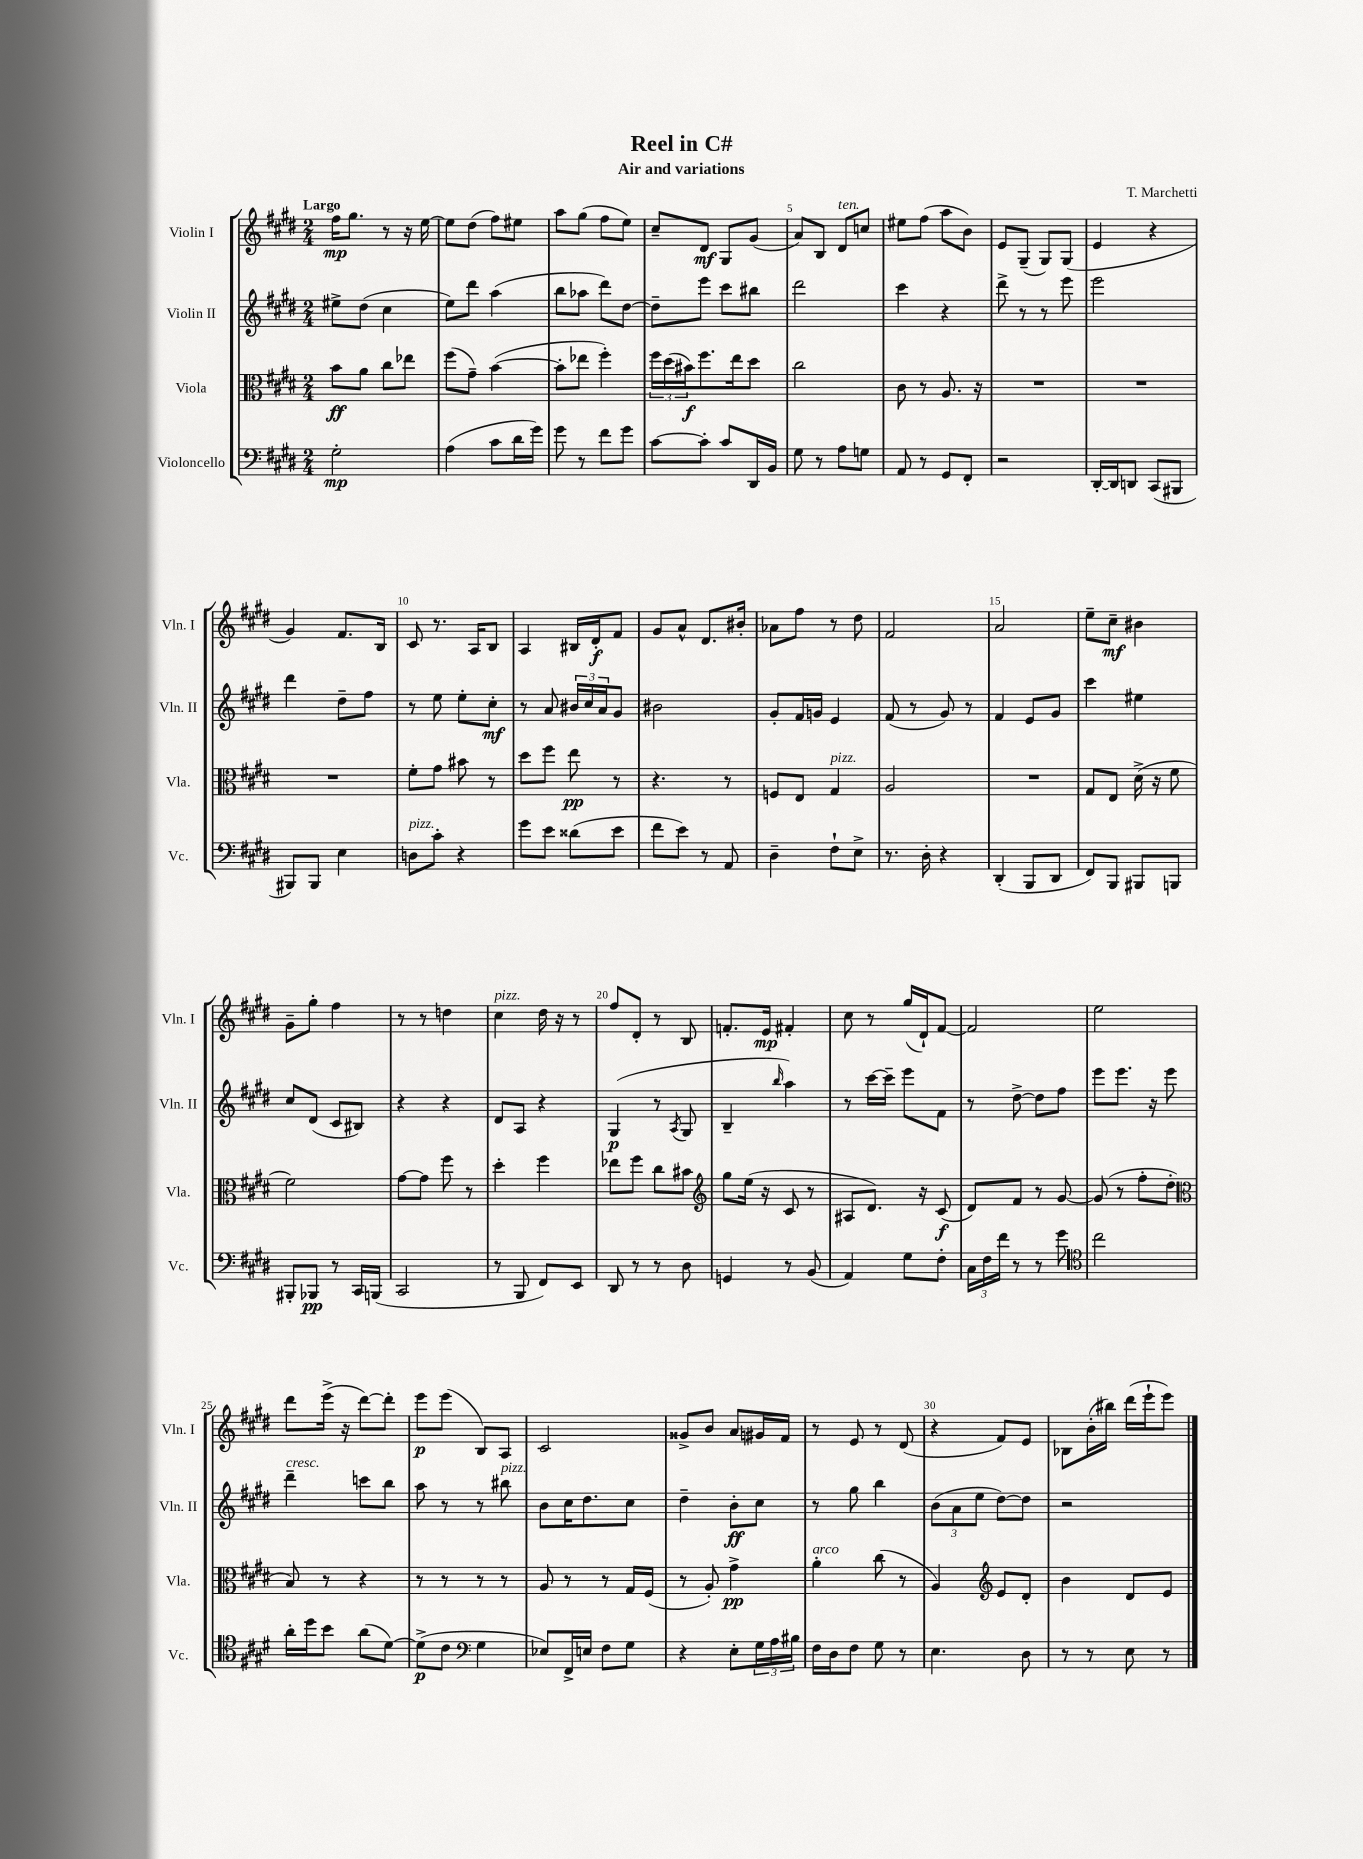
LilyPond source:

\header { title = "Reel in C#" composer = "T. Marchetti" subtitle = "Air and variations" }
<<
\new StaffGroup <<
\new Staff = "s0" \with { instrumentName = "Violin I" shortInstrumentName = "Vln. I" } {
    \clef treble \key e \major \numericTimeSignature \time 2/4 \tempo "Largo"
    fis''16\mp gis''8. r8 r16 e''16~ |
    e''8 dis''8( fis''8) eis''8 |
    a''8 gis''8( fis''8 e''8) |
    cis''8-- dis'8\mf gis8 gis'8( |
    a'8) b8 dis'8^\markup { \italic "ten." } c''8 |
    eis''8 fis''8( a''8 b'8) |
    e'8 gis8--( gis8) gis8( |
    e'4 r4 |
    gis'4) fis'8. b16 |
    cis'8 r8. a16 b8 |
    a4 bis16 dis'16-.\f fis'8 |
    gis'8 a'8-^ dis'8. bis'16-. |
    aes'8 fis''8 r8 dis''8 |
    fis'2 |
    a'2 |
    e''8-- cis''8--\mf bis'4 |
    gis'8-- gis''8-. fis''4 |
    r8 r8 d''4 |
    cis''4^\markup { \italic "pizz." } dis''16 r16 r8 |
    fis''8 dis'8-. r8 b8 |
    f'8.-. e'16\mp fis'4-. |
    cis''8 r8 gis''16( dis'16-!) fis'8~ |
    fis'2 |
    e''2 |
    dis'''8 e'''16->( r16 dis'''8~) dis'''8-. |
    e'''8\p e'''8( b8) a8 |
    cis'2 |
    gisis'8-> b'8 a'8 gis'16 fis'16 |
    r8 e'8 r8 dis'8( |
    r4 fis'8) e'8 |
    bes8 b'16-.( bis''16) dis'''16( e'''16-! e'''8) \bar "|." |
}
\new Staff = "s1" \with { instrumentName = "Violin II" shortInstrumentName = "Vln. II" } {
    \clef treble \key e \major \numericTimeSignature \time 2/4
    eis''8-> dis''8( cis''4 |
    e''8) dis'''8 a''4( |
    b''8 aes''8 dis'''8) dis''8~ |
    dis''8-- e'''8 cis'''8 bis''8 |
    dis'''2 |
    cis'''4 r4 |
    dis'''8-> r8 r8 e'''8 |
    e'''2 |
    dis'''4 dis''8-- fis''8 |
    r8 e''8 e''8-. cis''8-.\mf |
    r8 a'8 \tuplet 3/2 { bis'16 cis''16 a'16 } gis'8 |
    bis'2 |
    gis'8-. fis'16 g'16 e'4 |
    fis'8( r8 gis'8) r8 |
    fis'4 e'8 gis'8 |
    cis'''4 eis''4 |
    cis''8 dis'8( cis'8 bis8) |
    r4 r4 |
    dis'8 a8 r4 |
    gis4\p( r8 \acciaccatura { a8 } gis8 |
    b4-- \grace { b''16 } a''4) |
    r8 cis'''16~ cis'''16-- e'''8 fis'8 |
    r8 dis''8~-> dis''8 fis''8 |
    e'''8 e'''8. r16 e'''8 |
    dis'''4--^\markup { \italic "cresc." } c'''8 b''8 |
    a''8 r8 r8 bis''8^\markup { \italic "pizz." } |
    b'8 cis''16 dis''8. cis''8 |
    dis''4-- b'8-.\ff cis''8 |
    r8 gis''8 b''4 |
    \tuplet 3/2 { b'8( a'8 e''8 } dis''8~) dis''8 |
    r2 \bar "|." |
}
\new Staff = "s2" \with { instrumentName = "Viola" shortInstrumentName = "Vla." } {
    \clef alto \key e \major \numericTimeSignature \time 2/4
    b'8\ff a'8 cis''8 ees''8 |
    fis''8( gis'8--) b'4~( |
    b'8-. ees''8 fis''4-.) |
    \tuplet 3/2 { fis''16 dis''16( bis'16\f) } fis''8. e''16 dis''8 |
    cis''2 |
    cis'8 r8 a8. r16 |
    R2 |
    R2 |
    R2 |
    fis'8-. gis'8 bis'8 r8 |
    dis''8 fis''8 e''8\pp r8 |
    r4. r8 |
    f8 e8 gis4^\markup { \italic "pizz." } |
    a2 |
    R2 |
    gis8 e8 dis'16->( r16 fis'8 |
    fis'2) |
    gis'8~ gis'8 fis''8 r8 |
    dis''4-. fis''4 |
    ees''8 fis''8 cis''8 bis'8 |
    \clef treble gis''8 e''16( r16 cis'8 r8 |
    ais8 dis'8.) r16 cis'8\f( |
    dis'8) fis'8 r8 gis'8~ |
    gis'8( r8 fis''8-. dis''8-. |
    \clef alto b8) r8 r4 |
    r8 r8 r8 r8 |
    a8 r8 r8 gis16 fis16( |
    r8 a8-.) gis'4->\pp |
    a'4-.^\markup { \italic "arco" } cis''8( r8 |
    a4) \clef treble e'8 dis'8-. |
    b'4 dis'8 e'8 \bar "|." |
}
\new Staff = "s3" \with { instrumentName = "Violoncello" shortInstrumentName = "Vc." } {
    \clef bass \key e \major \numericTimeSignature \time 2/4
    gis2-.\mp |
    a4( cis'8 dis'16 gis'16) |
    gis'8 r8 fis'8 gis'8 |
    cis'8~ cis'8-. cis'8 dis,16 b,16 |
    gis8 r8 a8 g8 |
    a,8 r8 gis,8 fis,8-. |
    r2 |
    dis,16~-. dis,16 d,8 cis,8( bis,,8 |
    bis,,8) bis,,8 e4 |
    d8^\markup { \italic "pizz." } cis'8-. r4 |
    gis'8 e'8 disis'8( e'8 |
    fis'8 e'8) r8 a,8 |
    dis4-- fis8-! e8-> |
    r8. dis16-. r4 |
    dis,4-.( b,,8 dis,8 |
    fis,8) b,,8 bis,,8 b,,8 |
    bis,,8-. bes,,8\pp r8 cis,16 b,,16( |
    cis,2 |
    r8 b,,8 fis,8) e,8 |
    dis,8 r8 r8 dis8 |
    g,4 r8 b,8( |
    a,4) gis8 fis8-. |
    \tuplet 3/2 { cis16 fis16 fis'16 } r8 r8 gis'8 |
    \clef tenor cis''2 |
    a'16-. dis''16 b'8 a'8( dis'8~) |
    dis'8->\p( cis'8 \clef bass gis4 |
    ees8) fis,16-> e16 fis8 gis8 |
    r4 e8-. \tuplet 3/2 { gis16 a16 bis16 } |
    fis16 dis16 fis8 gis8 r8 |
    e4. dis8 |
    r8 r8 e8 r8 \bar "|." |
}
>>
>>
\layout { \context { \Score \override BarNumber.break-visibility = ##(#f #t #t) barNumberVisibility = #(every-nth-bar-number-visible 5) } }
